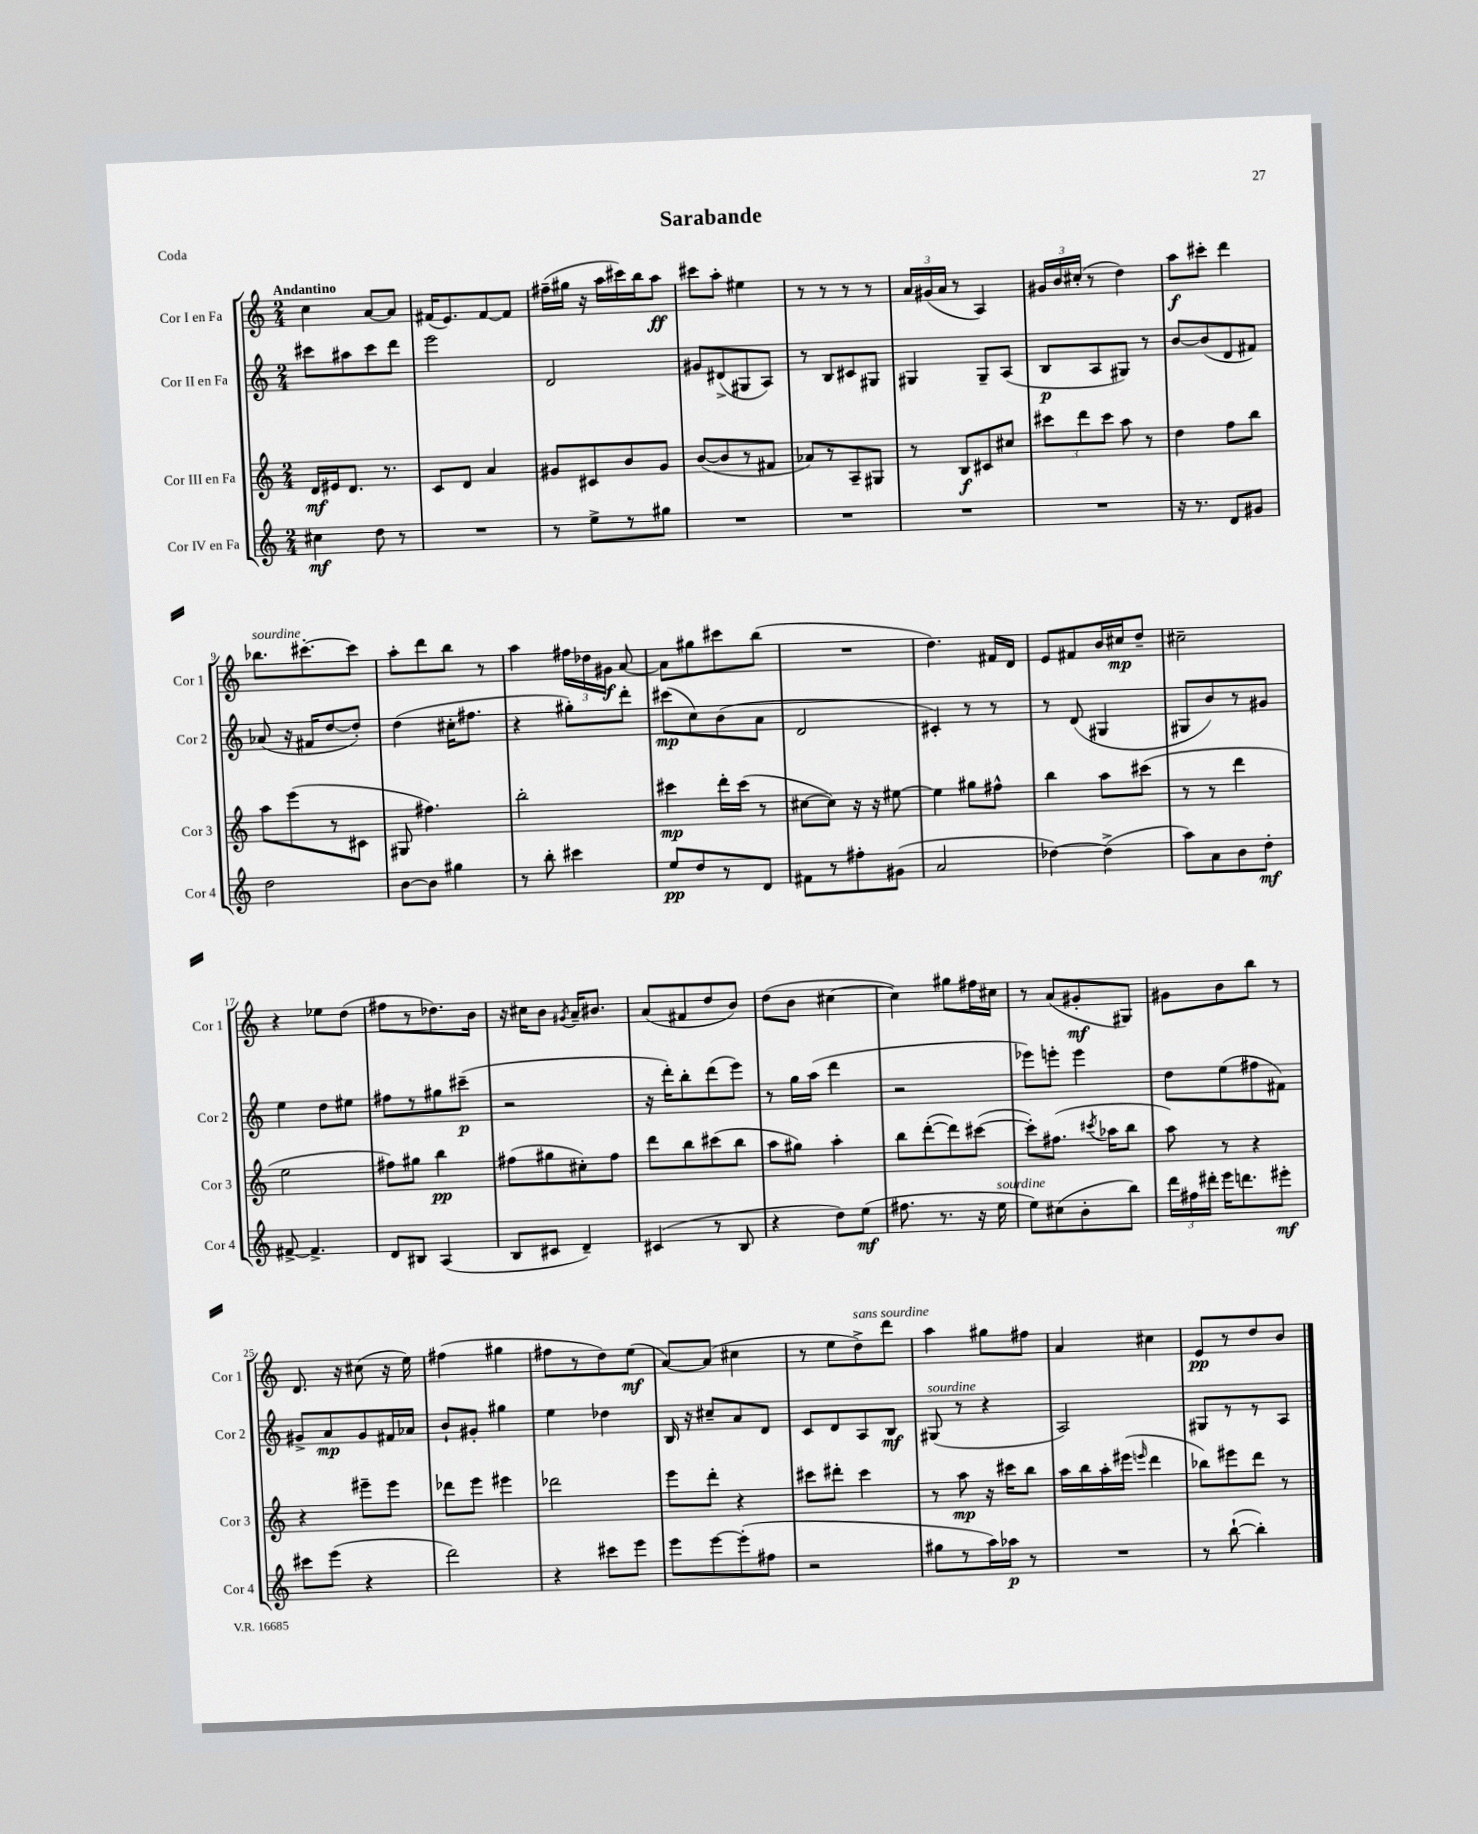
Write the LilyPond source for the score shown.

\header { title = "Sarabande" piece = "Coda" }
<<
\new StaffGroup <<
\new Staff = "s0" \with { instrumentName = "Cor I en Fa" shortInstrumentName = "Cor 1" } {
    \clef treble \key c \major \numericTimeSignature \time 2/4 \tempo "Andantino"
    \autoBeamOff c''4 a'8[~ a'8] |
    fis'16[( e'8.) fis'8~ fis'8] |
    fis''16[--( gis''16] r16 a''16[ cis'''16) b''16 a''8]\ff |
    cis'''8[ a''8]-. eis''4 |
    r8 r8 r8 r8 |
    \tuplet 3/2 { a'16[ gis'16( a'16] } r8 a4) |
    \tuplet 3/2 { gis'16[ b'16 cis''16]-.( } r8 d''4) |
    a''8[\f cis'''8]-. d'''4 |
    bes''8.[^\markup { \italic "sourdine" } cis'''8.~-. cis'''8] |
    a''8[-. d'''8 b''8] r8 |
    a''4 \tuplet 3/2 { fis''16[ des''16 gis'16]\f } a'8~ |
    a'8[ gis''8 cis'''8 b''8]( |
    R2 |
    d''4.) fis'16[ d'16] |
    e'8[ fis'8 b'16 cis''16\mp d''8]-- |
    cis''2-- |
    r4 ees''8[ d''8]( |
    fis''8[ r8 des''8.) b'16] |
    r16 cis''16[ b'8] \acciaccatura { gis'8 } a'16[-- bis'8.] |
    a'8[( fis'8 d''8 b'8]) |
    d''8[( b'8] cis''4~ |
    cis''4) gis''8[ fis''16 cis''16] |
    r8 a'8[( gis'8-.\mf gis8]) |
    gis'8[ b'8 b''8] r8 |
    d'8. r16 cis''8( r16 e''16) |
    fis''4( gis''4 |
    fis''8[ r8 d''8) e''8]\mf( |
    a'8[~) a'8]( cis''4 |
    r8 e''8[ d''8->^\markup { \italic "sans sourdine" }) d'''8] |
    a''4 gis''8[ fis''8] |
    a'4 cis''4 |
    e'8[\pp r8 d''8 b'8] \bar "|." |
}
\new Staff = "s1" \with { instrumentName = "Cor II en Fa" shortInstrumentName = "Cor 2" } {
    \clef treble \key c \major \numericTimeSignature \time 2/4
    \autoBeamOff cis'''8[ ais''8 cis'''8 d'''8] |
    e'''2 |
    d'2 |
    gis'8[ dis'8->( gis8 a8]) |
    r8 b8[ cis'8 gis8] |
    gis4 gis8[-- a8]( |
    b8[\p a8 gis8]) r8 |
    b'8[~ b'8( d'8 fis'8]) |
    aes'8( r16 fis'16[ d''8~ d''8]-.) |
    d''4( cis''16[-. fis''8.] |
    r4 gis''8[-.) d'''8]-. |
    cis'''8[\mp( c''8) b'8( a'8] |
    d'2 |
    cis'4-.) r8 r8 |
    r8 d'8( gis4 |
    gis8[ b'8) r8 gis'8] |
    e''4 d''8[ eis''8] |
    fis''8[ r8 gis''8 cis'''8]--\p( |
    r2 |
    r16 d'''16[-.) b''8-. d'''8( e'''8]) |
    r8 g''16[ a''16]( d'''4 |
    r2 |
    ees'''8[) e'''8]-. e'''4 |
    d''8[ e''8( fis''8 fis'8]) |
    gis'8[-> a'8\mp gis'8 fis'16 aes'16] |
    b'8[-! gis'8]-. gis''4 |
    e''4 des''4 |
    b16 r16 cis''8[-- a'8 d'8] |
    c'8[ d'8 a8 b8]\mf |
    gis8^\markup { \italic "sourdine" }( r8 r4 |
    a2) |
    gis8[ r8 r8 a8] \bar "|." |
}
\new Staff = "s2" \with { instrumentName = "Cor III en Fa" shortInstrumentName = "Cor 3" } {
    \clef treble \key c \major \numericTimeSignature \time 2/4
    \autoBeamOff d'16[\mf eis'16 d'8.] r8. |
    c'8[ d'8] a'4 |
    gis'8[ cis'8 b'8 gis'8] |
    b'8[~( b'8 r8 fis'8] |
    aes'8[) r8 a8-- gis8] |
    r8 b8[\f cis'8 cis''8] |
    \tuplet 3/2 { cis'''8[ d'''8 cis'''8] } a''8 r8 |
    d''4 f''8[ b''8] |
    a''8[ e'''8( r8 cis'8] |
    gis8 fis''4.) |
    b''2-. |
    cis'''4\mp d'''16[-. cis'''16]( r8 |
    cis''8[~ cis''8]) r16 r16 eis''8~ |
    eis''4 gis''8[ fis''8]-^ |
    b''4 a''8[ cis'''8]( |
    r8 r8 d'''4 |
    e''2 |
    fis''8[) gis''8] b''4\pp |
    fis''8[( gis''8 cis''8-.) fis''8] |
    d'''8[ b''8 cis'''8( b''8] |
    a''8[ gis''8]) a''4-. |
    b''8[ d'''8~-.( d'''8) cis'''8]~( |
    cis'''8[-.) fis''8.]( \acciaccatura { cis'''8 } aes''16[ b''8] |
    a''8) r8 r4 |
    r4 eis'''8[-- eis'''8] |
    des'''8[ e'''8] eis'''4 |
    des'''2 |
    e'''8[ d'''8]-. r4 |
    cis'''8[ dis'''8]-. cis'''4 |
    r8 a''8\mp r16 cis'''16[ b''8] |
    a''16[ b''16 a''16-. eis'''16]( \grace { e'''16 } d'''4 |
    bes''8[) eis'''8 d'''8] r8 \bar "|." |
}
\new Staff = "s3" \with { instrumentName = "Cor IV en Fa" shortInstrumentName = "Cor 4" } {
    \clef treble \key c \major \numericTimeSignature \time 2/4
    \autoBeamOff cis''4\mf d''8 r8 |
    R2 |
    r8 e''8[-> r8 gis''8] |
    R2 |
    R2 |
    R2 |
    R2 |
    r16 r8. d'8[ gis'8] |
    d''2 |
    b'8[~ b'8] gis''4 |
    r8 b''8-. cis'''4 |
    e''8[\pp d''8 r8 d'8] |
    fis'8[ r8 fis''8-. gis'8]( |
    a'2 |
    des''4~) des''4->( |
    a''8[) a'8 b'8 d''8]-.\mf |
    fis'8~-> fis'4.-> |
    d'8[ bis8] a4( |
    b8[ cis'8] d'4--) |
    cis'4( r8 b8 |
    r4 d''8[) e''8]\mf( |
    fis''8. r8. r16 e''16^\markup { \italic "sourdine" } |
    e''8[) cis''8( b'8-. b''8]) |
    \tuplet 3/2 { d'''16[ fis''16 dis'''16]-. } e'''16[ d'''8. eis'''8]-.\mf |
    cis'''8[ e'''8]( r4 |
    d'''2) |
    r4 cis'''8[ e'''8] |
    e'''8[ e'''8~ e'''8-.( fis''8] |
    r2 |
    gis''8[ r8 a''16) aes''16]\p r8 |
    R2 |
    r8 b''8~-!( b''4-.) \bar "|." |
}
>>
>>
